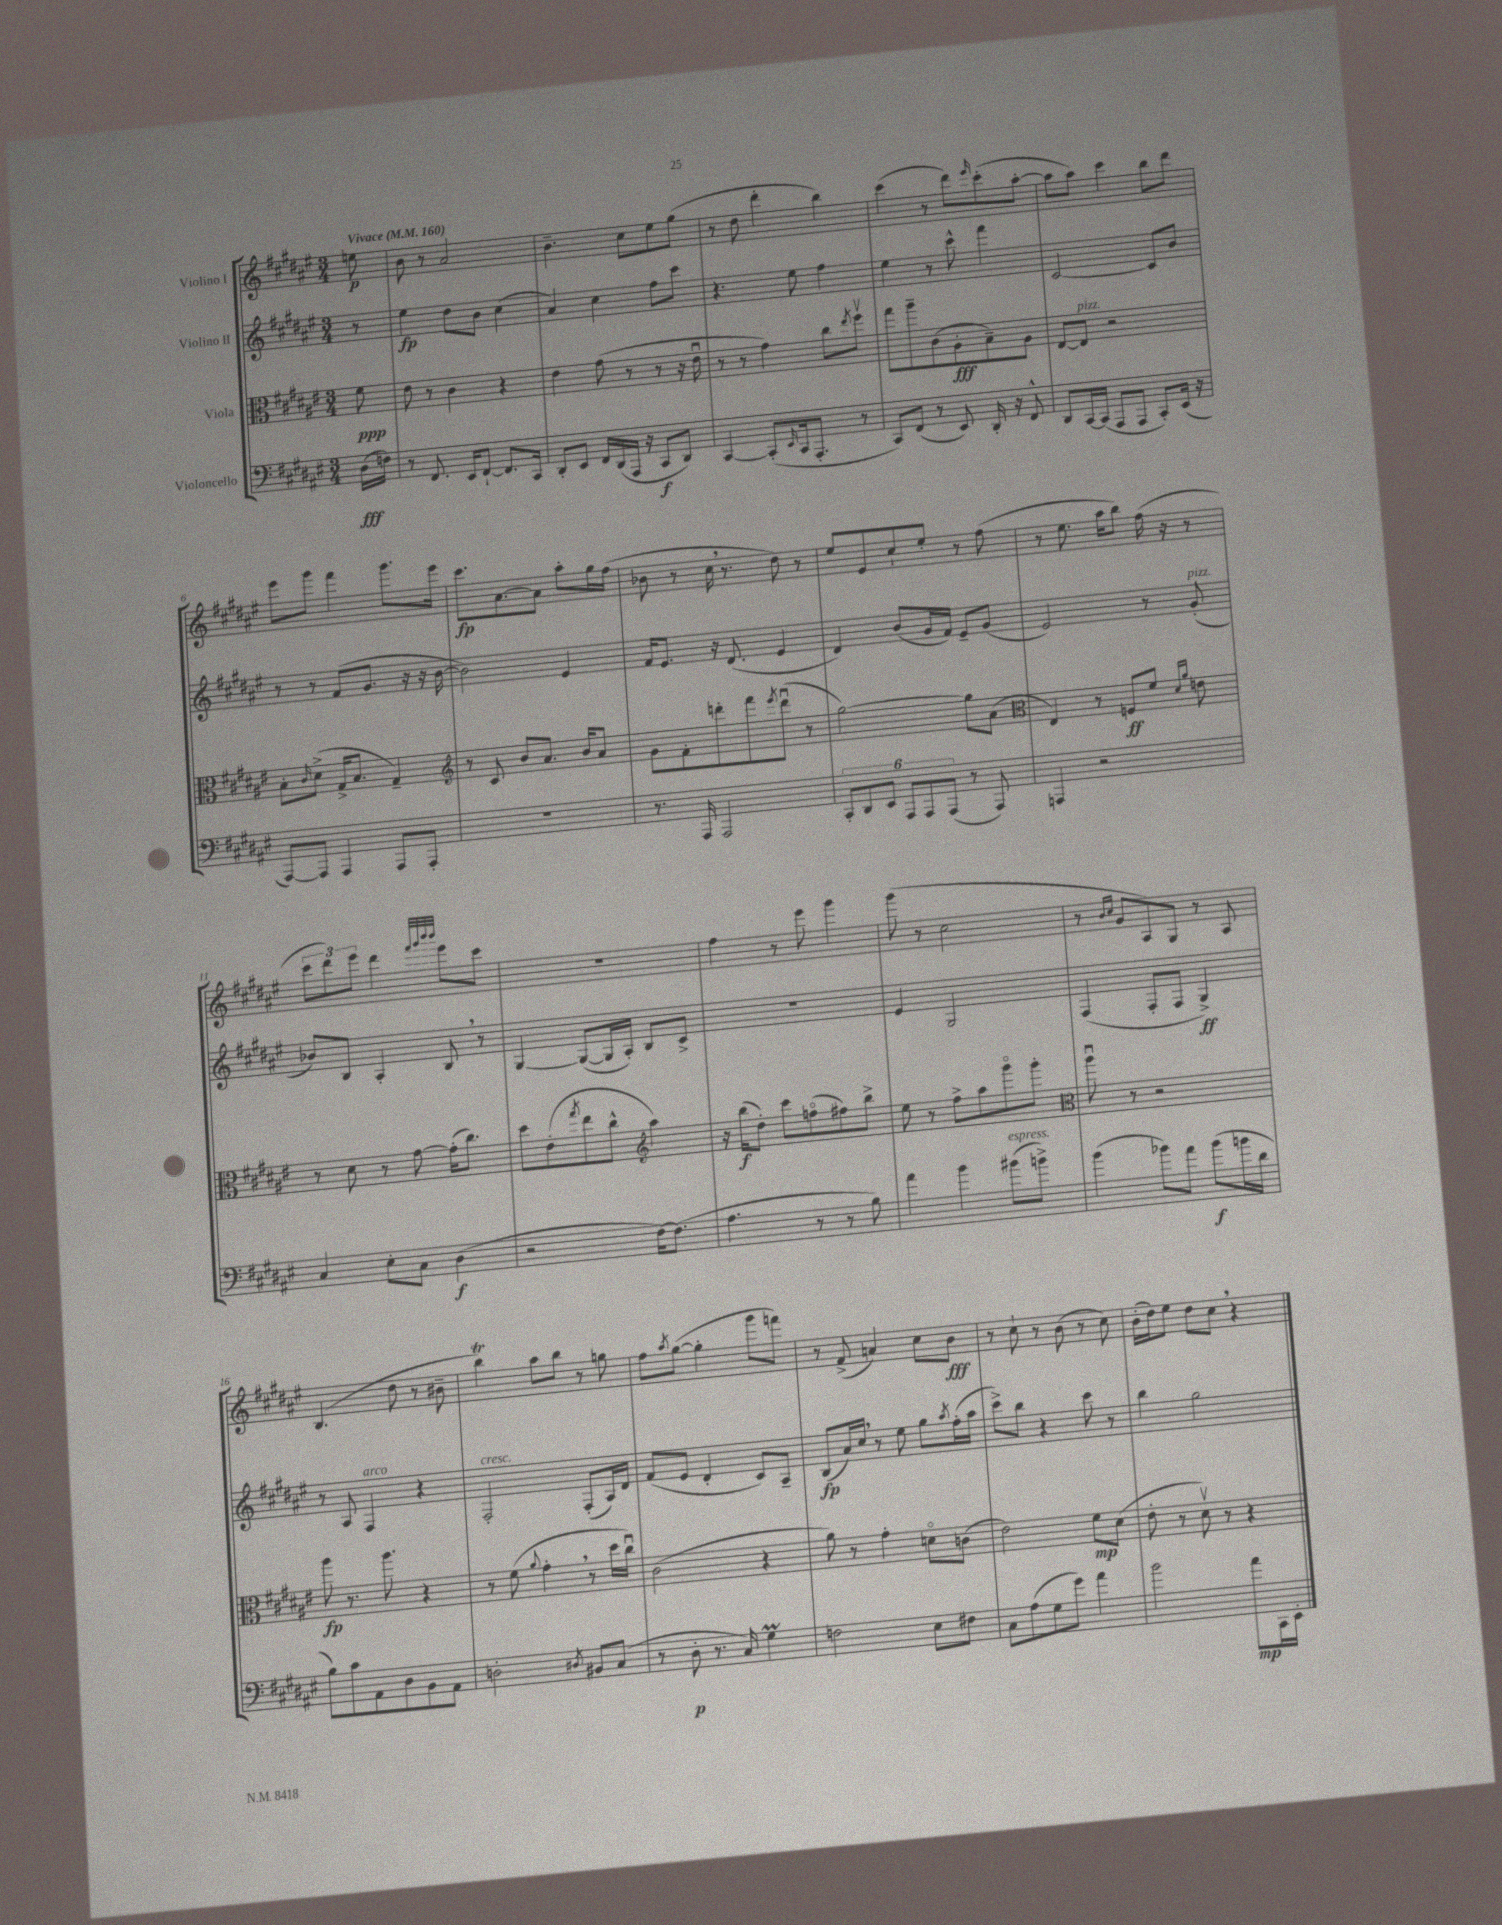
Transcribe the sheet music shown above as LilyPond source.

<<
\new StaffGroup <<
\new Staff = "s0" \with { instrumentName = "Violino I" } {
    \clef treble \key fis \major \numericTimeSignature \time 3/4 \partial 8 \tempo "Vivace" 4 = 160
    e''8\p |
    b'8 r8 ais'2 |
    b'4.-- cis''8 eis''8 gis''8( |
    r8 dis''8 dis'''4-. b''4) |
    cis'''4( r8 dis'''8) \grace { eis'''16 } cis'''8-.( ais''8~-. |
    ais''8 ais''8) cis'''4 b''8 dis'''8 |
    eis'''8 gis'''8 fis'''4 gis'''8. eis'''16 |
    cis'''8.\fp ais'8.~ ais'8 ais''8-. gis''16 fis''16( |
    bes'8 r8 cis''16 \breathe r8. dis''8) r8 |
    eis''8 eis'8 cis''8-! eis''8-. r8 fis''8( |
    r8 eis''8. ais''16 b''8) fis''16( r16 r8 |
    \tuplet 3/2 { cis'''8 dis'''8) eis'''8 } dis'''4 \grace { fis'''32 gis'''32 b'''32 b'''32 } eis'''8 cis'''8 |
    R2. |
    fis''4 r8 eis'''8 gis'''4 |
    gis'''8( r8 cis''2 |
    r8 \grace { b'16 cis''16 } gis'8 ais8) gis8 r8 ais8 |
    b4.( dis''8 r8 bis'8-- |
    b''4\trill) ais''8 b''8 r8 g''8 |
    fis''8 \acciaccatura { ais''8 } gis''8~( gis''4-. gis'''8 f'''8) |
    r8 fis'8->( a'4) cis''8 b'8\fff |
    r8 cis''8-! r8 b'8( r8 cis''8) |
    b'16-.( dis''16) eis''8 dis''8 cis''8 \breathe r4 \bar "|." |
}
\new Staff = "s1" \with { instrumentName = "Violino II" } {
    \clef treble \key fis \major \numericTimeSignature \time 3/4 \partial 8
    r8 |
    eis''4\fp dis''8 b'8 cis''4( |
    ais'4) cis''4 fis''8 cis'''8 |
    r4. eis''8 fis''4 |
    eis''4 r8 cis'''8-^ fis'''4 |
    cis'2~ cis'8 b'8 |
    r8 r8 fis'8( gis'8. r16 r16 b'16~ |
    b'2) eis'4 |
    fis'16 eis'8. r16 dis'8.( eis'4 |
    dis'4) b'8( gis'16 fis'16) eis'8-- gis'8( |
    eis'2) r8 gis'8-.^\markup { \italic "pizz." }( |
    bes'8) b8 ais4-. b8 \breathe r8 |
    gis4~ gis8~( gis16 ais16-.) b8 cis'8-> |
    R2. |
    eis'4 gis2 |
    fis4( fis8-. fis8 gis4->\ff) |
    r8 ais8 fis4^\markup { \italic "arco" } r4 |
    fis2-.^\markup { \italic "cresc." } fis8-.( ais16) dis'16 |
    fis'8( eis'8 dis'4-. cis'8) ais8-- |
    b8\fp( ais'16) cis''16 \breathe r8 eis''8 gis''8 \acciaccatura { ais''8 } fis''16-.( ais''16 |
    cis'''8->) b''8 r4 cis'''8 r8 |
    b''4 gis''2 \bar "|." |
}
\new Staff = "s2" \with { instrumentName = "Viola" } {
    \clef alto \key fis \major \numericTimeSignature \time 3/4 \partial 8
    fis'8\ppp |
    eis'8 r8 cis'4 r4 |
    eis'4 gis'8( r8 r8 r16 eis'16\downbow |
    r8 r8 gis'4) cis''8 \acciaccatura { eis''8 } fis''8\upbow |
    gis''8 ais''8-- cis'8( ais8-.\fff b8--) ais8 |
    eis8~ eis8^\markup { \italic "pizz." } r2 |
    b8-. \grace { cis'16 } dis'8->( gis16-> b8. gis4--) |
    \clef treble r8 cis'8 b'8 ais'8. b'16 ais'8 |
    gis'8 fis'8-. d'''8-. fis'''8 \acciaccatura { eis'''8 } d'''8\downbow( r8 |
    gis''2~) gis''8 ais'8( |
    \clef alto eis4) r8 f8\ff fis'8 \grace { dis'16 ais'16 } e'8 |
    r8 dis'8 r8 gis'8~ gis'16-.( cis''8.) |
    dis''8 eis'8-.( \acciaccatura { gis''8 } eis''8 cis''8-^ \clef treble ais''4) |
    r16 b''16\f( dis''8-.) cis'''8 f''8\flageolet( fis''8) b''8-> |
    eis''8 r8 fis''8-> ais''8 gis'''8\flageolet gis'''8-. |
    \clef alto ais''8\downbow r8 r2 |
    ais''8\fp r8. ais''8. r4 |
    r8 fis'8( \appoggiatura { ais'8 } gis'4-. \breathe r8 dis''16 cis''16\downbow) |
    cis'2( r4 |
    ais'8) r8 gis'4-. d'8\flageolet c'8( |
    eis'2) fis'8\mp dis'8( |
    eis'8-. r8 dis'8\upbow) r8 r4 \bar "|." |
}
\new Staff = "s3" \with { instrumentName = "Violoncello" } {
    \clef bass \key fis \major \numericTimeSignature \time 3/4 \partial 8
    dis16\fff( f16) |
    r8 fis,8. eis,16 fis,8~-! fis,8. cis,16 |
    dis,8-. eis,8 fis,16 dis,16( ais,,16 r16 cis,8\f dis,8) |
    cis,4~ cis,8-.( \grace { eis,16 } cis,16 ais,,8.-. r8 |
    cis,8) fis,8( r8 eis,8) dis,16-. r16 fis,8-^ |
    dis,8 cis,16~ cis,16( ais,,8 ais,,8 cis,8-.) eis,16( r16 |
    ais,,8~) ais,,8 ais,,4 ais,,8 ais,,8-. |
    R2. |
    r8. ais,,16 ais,,2 |
    \tuplet 6/4 { cis,8-. dis,8 eis,8 ais,,8 ais,,8 ais,,8( } r8 ais,,8) |
    a,,4 r2 |
    cis4 eis8-. cis8 dis4\f( |
    r2 fis16~) fis8.( |
    ais4. r8 r8 b8) |
    ais'4 b'4 bis'8^\markup { \italic "espress." }( b'8->) |
    b'4( bes'8) ais'8 bes'8\f( b'16 dis'16 |
    b8) cis'8 ais,8 dis8 b,8 ais,8 |
    d2-. \acciaccatura { dis8 } bis,8 cis8( |
    r8 dis8-.\p r8. cis16) gis4\prall |
    f2 eis8 fis8 |
    cis8 ais8( gis8 gis'8) ais'4 |
    b'2 ais'8\mp cis,16 eis,16-. \bar "|." |
}
>>
>>
